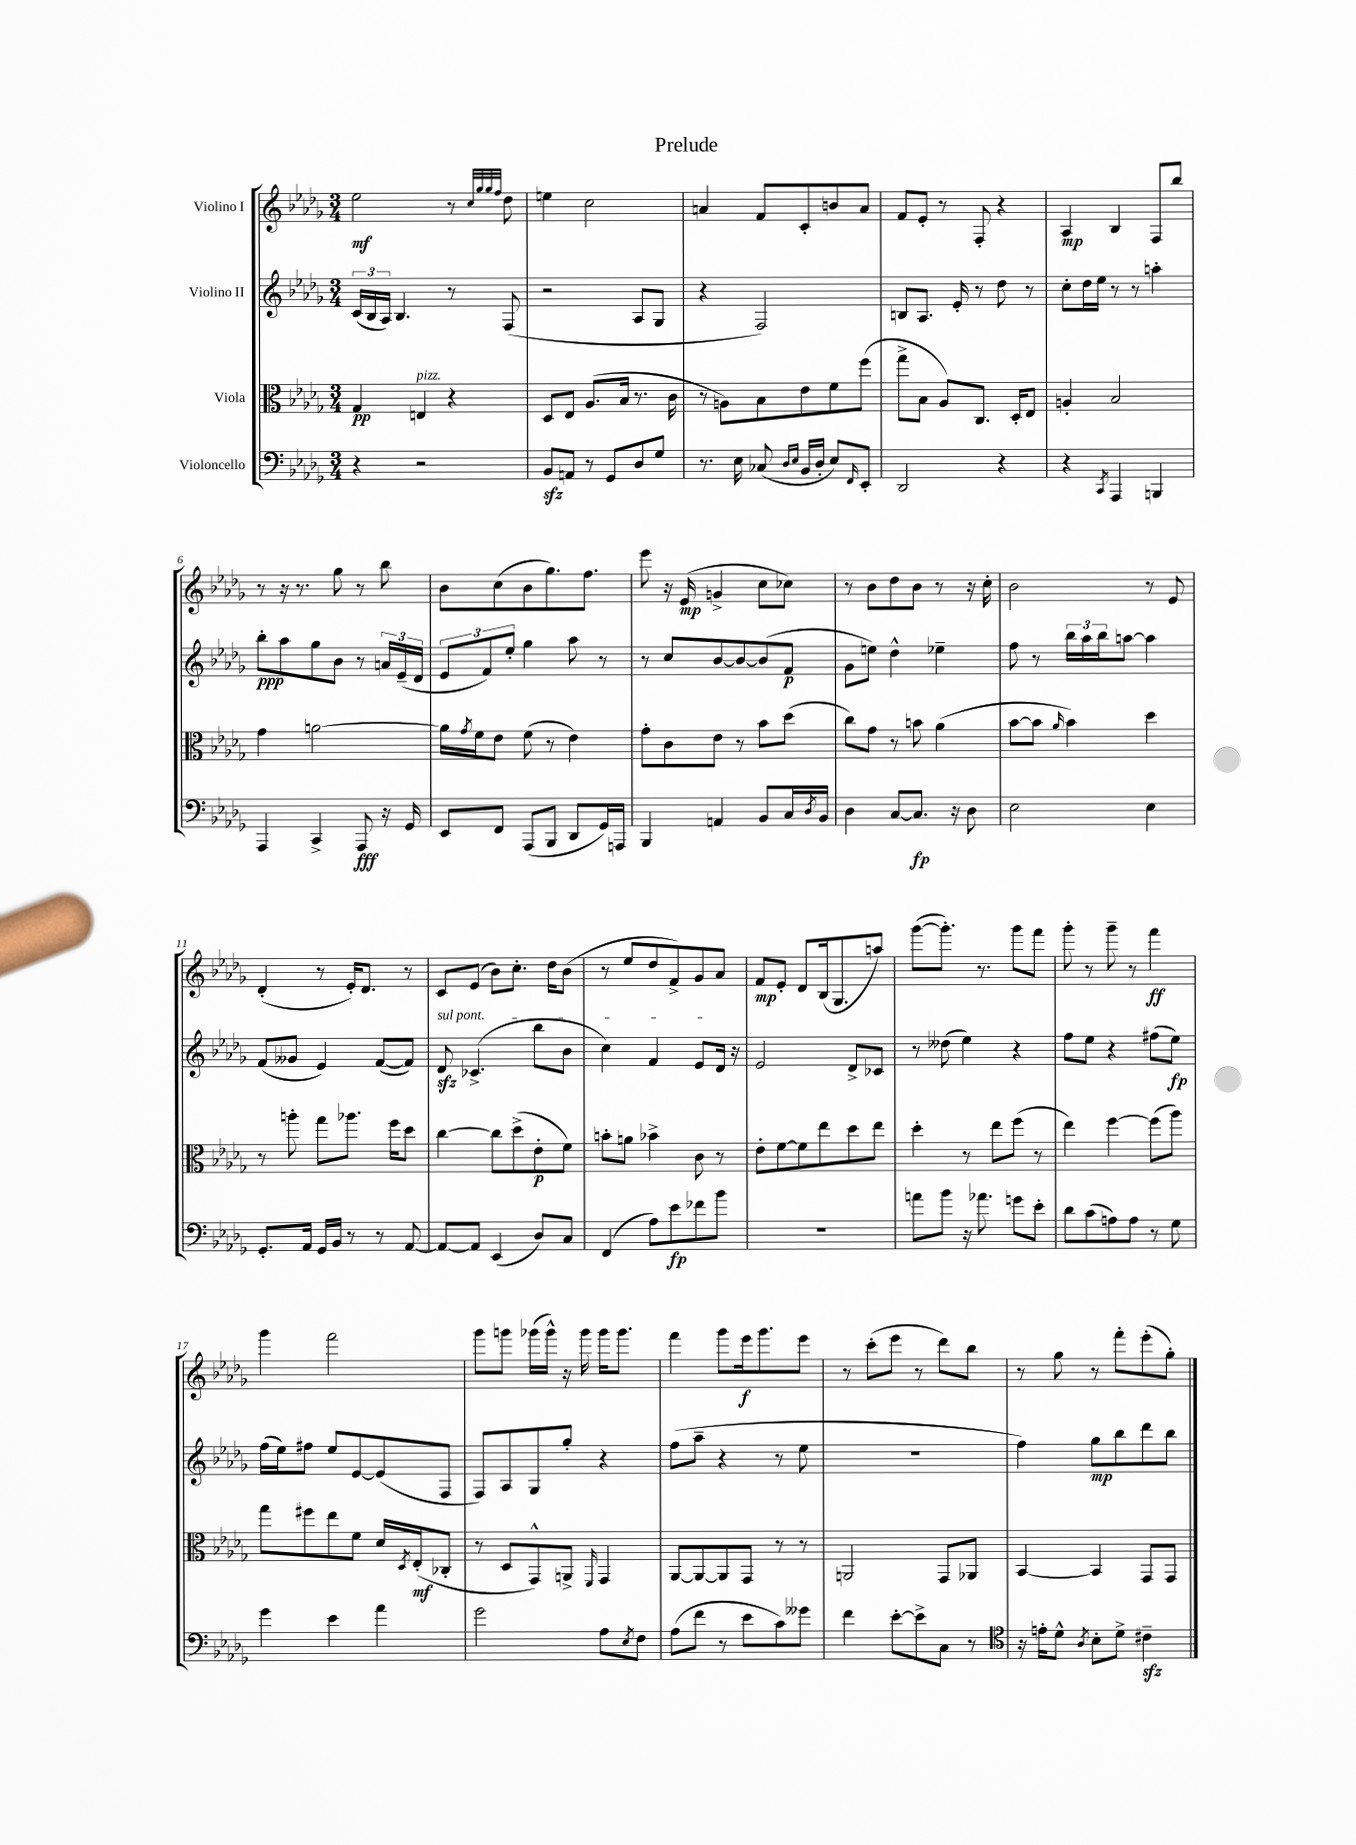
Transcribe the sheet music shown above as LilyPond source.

\header { title = "Prelude" }
<<
\new StaffGroup <<
\new Staff = "s0" \with { instrumentName = "Violino I" } {
    \clef treble \key des \major \numericTimeSignature \time 3/4
    ees''2\mf r8 \grace { c''32 ges''32 ges''32 f''32 } des''8 |
    e''4 c''2 |
    a'4 f'8 c'8-. b'8 a'8 |
    f'8 ees'8-. r8 f8-. r4 |
    aes4\mp bes4 f8 bes''8 |
    r8 r16 r8. ges''8 r8 bes''8 |
    bes'8 c''8( bes'8 ges''8.) f''8. |
    ees'''8 r16 ees'16\mp( g'4-> c''8 ces''8) |
    r8 bes'8 des''8 bes'8 r8 r16 c''16-. |
    bes'2 r8 ees'8 |
    des'4-.( r8 ees'16-.) des'8. r8 |
    c'8 ees'8( bes'8) c''8.-. des''16 bes'8( |
    r8 ees''8 des''8 f'8->) ges'8 aes'8 |
    f'8\mp ees'8-. des'8 bes16( ges8. a''8) |
    ges'''8~( ges'''8.-.) r8. ges'''8 f'''8 |
    ges'''8-. r8 ges'''8-- r8 f'''4\ff |
    ges'''4 f'''2 |
    ges'''8 g'''8 ges'''16( ges'''16-^) r16 ges'''16 ges'''16 ges'''8. |
    f'''4 ges'''8 ees'''16\f ges'''8. ees'''8 |
    r8 c'''8-.( ees'''8 r8 des'''8) bes''8 |
    r8 ges''8 r8 f'''8-. ees'''8-.( ges''8-.) \bar "|." |
}
\new Staff = "s1" \with { instrumentName = "Violino II" } {
    \clef treble \key des \major \numericTimeSignature \time 3/4
    \tuplet 3/2 { c'16( bes16 aes16) } bes4. r8 f8( |
    r2 aes8 ges8 |
    r4 f2) |
    b8 aes8. ees'16-. r8 des''8 r8 |
    c''8-. des''16 ees''16 r8 r8 a''4-. |
    bes''8-.\ppp aes''8 ges''8 bes'8 r8 \tuplet 3/2 { a'16 ees'16--( des'16 } |
    \tuplet 3/2 { ees'8 f'8) ees''8-. } ges''4 aes''8 r8 |
    r8 c''8 bes'8~ bes'8~ bes'8( f'8\p |
    ges'8 e''8) des''4-^ ees''4-- |
    f''8 r8 \tuplet 3/2 { bes''16 aes''16 bes''16 } a''8~ a''4 |
    f'8( geses'8 ees'4) f'8~( f'8) |
    \once \override TextSpanner.bound-details.left.text = \markup { \italic "sul pont." } des'8\sfz\startTextSpan ces'4.->( bes''8 bes'8 |
    c''4) f'4 ees'8 des'16\stopTextSpan r16 |
    ees'2 des'8-> ces'8 |
    r8 deses''8( ees''4) r4 |
    f''8 ees''8 r4 fis''8( ees''8\fp) |
    f''16( ees''16) fis''8 ees''8 ees'8~ ees'8( f8 |
    f8) aes8 ges8 ges''8-. r4 |
    f''8( aes''8-- r4 r8 ees''8 |
    R2. |
    f''4) ges''8\mp bes''8 des'''8 bes''8 \bar "|." |
}
\new Staff = "s2" \with { instrumentName = "Viola" } {
    \clef alto \key des \major \numericTimeSignature \time 3/4
    ges4\pp e4^\markup { \italic "pizz." } r4 |
    des8 ees8 aes8.( bes16 r8. c'16 |
    r8 a8) bes8 ees'8 f'8 f''8( |
    ges''8-> bes8 aes8) c8. des16-. ees8 |
    a4-. bes2 |
    ges'4 a'2~ |
    a'16 \acciaccatura { ges'8 } f'16 ees'8 f'8( r8 ees'4) |
    ges'8-. c'8 ees'8 r8 bes'8 des''8( |
    c''8) ges'8 r8 b'8 aes'4( |
    bes'8~ bes'8 \grace { aes'16 } bes'4) des''4 |
    r8 a''8-. ges''8 aes''8. f''16 des''8 |
    c''4~ c''8 des''8->( ees'8-.\p f'8) |
    b'8-. a'8 bes'4-> c'8 r8 |
    ees'8-. f'8~ f'8 ees''8 des''8 ees''8 |
    des''4-. r8 ees''8 f''8( r8 |
    ees''4) f''4~ f''8( aes''8) |
    ges''8 fis''8 ees''8 f'8 des'16 \acciaccatura { des8 } ees16-.\mf( ces8-. |
    r8 des8 ges,8-^) a,8-> \grace { f,16 } ges,4 |
    aes,8~ aes,8~ aes,8 ges,8 r8 r8 |
    a,2 ges,8 aes,8 |
    bes,4~ bes,4 ges,8 ges,8 \bar "|." |
}
\new Staff = "s3" \with { instrumentName = "Violoncello" } {
    \clef bass \key des \major \numericTimeSignature \time 3/4
    r4 r2 |
    bes,8\sfz a,8 r8 ges,8 des8 ges8 |
    r8. ees16 ces8( \grace { des16 ees16 } bes,16 des16-. ees8) \grace { f,16 } ees,8-. |
    des,2 r4 |
    r4 \acciaccatura { c,8 } aes,,4 b,,4 |
    aes,,4 c,4-> aes,,8\fff r16 ges,16 |
    ees,8 f,8 aes,,8( bes,,8 des,8 ges,16) a,,16 |
    bes,,4 a,4 bes,8 c16 \acciaccatura { des8 } bes,16 |
    des4 c8~ c8.\fp r16 des8 |
    ees2 ees4 |
    ges,8.-. aes,16 ges,16 bes,16 r8 r8 aes,8~ |
    aes,8~ aes,8 ees,4( des8) c8 |
    f,4( aes8) ees'8\fp fes'8 bes'8 |
    R2. |
    a'8 bes'8 r16 aes'8. g'8 ees'8-. |
    des'8 c'8( a8) a8 r8 ges8 |
    ges'4 ees'4 aes'4 |
    ges'2 aes8 \acciaccatura { ees8 } f8 |
    aes8( f'8 r8 ees'8 c'8) geses'8 |
    f'4 ees'8~-. ees'8-> c8 r8 |
    \clef tenor r16 e'16-. des'8-^ \acciaccatura { aes8 } bes8-. des'8-> cis'4--\sfz \bar "|." |
}
>>
>>
